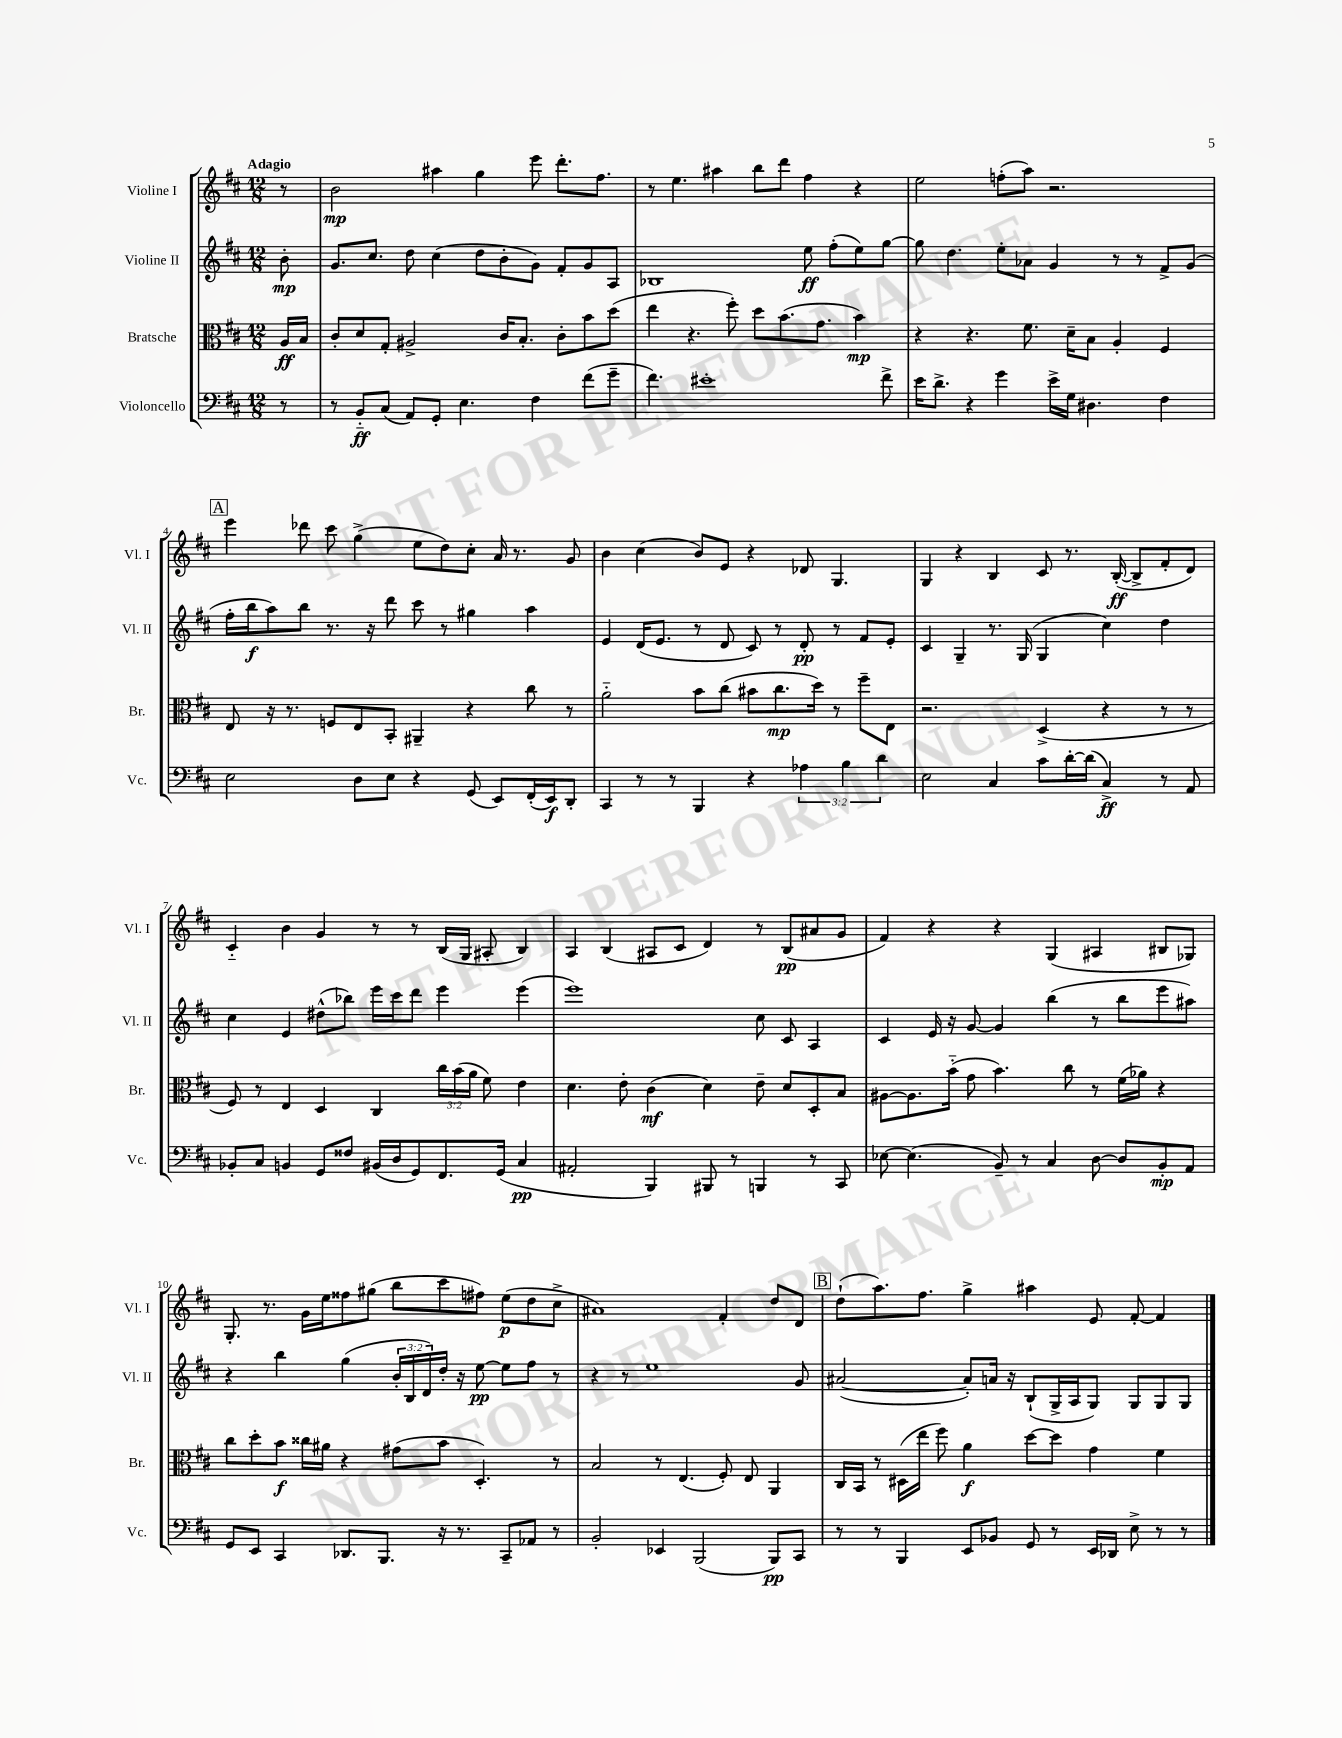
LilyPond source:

<<
\new StaffGroup <<
\new Staff = "s0" \with { instrumentName = "Violine I" shortInstrumentName = "Vl. I" } {
    \clef treble \key d \major \numericTimeSignature \time 12/8 \partial 8 \tempo "Adagio"
    r8 |
    b'2\mp ais''4 g''4 e'''8 d'''8.-. fis''8. |
    r8 e''4. ais''4 b''8 d'''8 fis''4 r4 |
    e''2 f''8-.( a''8) r2. |
    \mark \markup { \box "A" } e'''4 des'''8 cis'''8 g''4->( e''8 d''8) cis''8-. a'16 r8. g'8 |
    b'4 cis''4( b'8) e'8 r4 des'8 g4. |
    g4 r4 b4 cis'8 r8. b16~-.\ff( b8-> fis'8-. d'8) |
    cis'4-_ b'4 g'4 r8 r8 b16( g16 ais8-. b4) |
    a4 b4( ais8 cis'8 d'4) r8 b8\pp( ais'8 g'8 |
    fis'4) r4 r4 g4( ais4 bis8 ges8) |
    g8.-. r8. g'16 e''16 fisis''8 gis''8( b''8 cis'''8 fis''8) e''8\p( d''8 cis''8-> |
    ais'1) fis'4-. d''8 d'8 |
    \mark \markup { \box "B" } d''8-!( a''8.) fis''8. g''4-> ais''4 e'8 fis'8~-. fis'4 \bar "|." |
}
\new Staff = "s1" \with { instrumentName = "Violine II" shortInstrumentName = "Vl. II" } {
    \clef treble \key d \major \numericTimeSignature \time 12/8 \override Staff.TupletNumber.text = #tuplet-number::calc-fraction-text \partial 8
    b'8-.\mp |
    g'8. cis''8. d''8 cis''4( d''8 b'8-. g'8) fis'8-. g'8 a8 |
    bes1 e''8\ff fis''8-.( e''8) g''8~ |
    g''8 d''4. e''8-. aes'8 g'4 r8 r8 fis'8-> g'8( |
    \mark \markup { \box "A" } fis''16-. b''16\f a''8) b''8 r8. r16 d'''8 cis'''8 r8 gis''4 a''4 |
    e'4 d'16( e'8. r8 d'8 cis'8) r8 d'8-.\pp r8 fis'8 e'8-. |
    cis'4 g4-- r8. g16( g4 cis''4) d''4 |
    cis''4 e'4 dis''8-^( bes''8) e'''16 cis'''16 d'''8 e'''4 e'''4( |
    e'''1) cis''8 cis'8 a4 |
    cis'4 e'16 r16 g'8~ g'4 b''4( r8 b''8 e'''8 ais''8) |
    r4 b''4 g''4( \tuplet 3/2 { b'16-. b16 d'16) } d''16-. r16 e''8~\pp e''8 fis''8 r8 |
    r4 r8 e''1 g'8 |
    \mark \markup { \box "B" } ais'2~( ais'8-.) a'16 r16 b8-!( g16-> a16 g8) g8 g8 g8 \bar "|." |
}
\new Staff = "s2" \with { instrumentName = "Bratsche" shortInstrumentName = "Br." } {
    \clef alto \key d \major \numericTimeSignature \time 12/8 \override Staff.TupletNumber.text = #tuplet-number::calc-fraction-text \partial 8
    a16\ff b16 |
    cis'8-. d'8 g8-. ais2-> cis'16 b8.-. cis'8-. b'8 d''8( |
    e''4 r4. fis''8-.) d''8 b'8.( g'8. b'4\mp) |
    r4 r4. fis'8. d'16-- b8 a4-. fis4 |
    \mark \markup { \box "A" } e8 r16 r8. f8 e8 b,8-. ais,4-- r4 cis''8 r8 |
    a'2-_ b'8 cis''8( bis'8 cis''8.\mp d''16) r8 fis''8-- e8 |
    r2. d4->( r4 r8 r8 |
    fis8) r8 e4 d4 cis4 \tuplet 3/2 { cis''16 b'16( a'16 } fis'8) e'4 |
    d'4. e'8-. cis'4\mf( d'4) e'8-- d'8 d8-. b8 |
    ais8~ ais8. b'16-_( g'8 b'4.) cis''8 r8 fis'16( aes'16) r4 |
    cis''8 d''8-. b'8\f cisis''16 ais'16 r4 gis'8( b'8 d4.-.) r8 |
    b2 r8 e4.( fis8-.) e8 a,4 |
    \mark \markup { \box "B" } cis16 b,16 r8 dis16( e''16 fis''8) a'4\f d''8~ d''8 g'4 fis'4 \bar "|." |
}
\new Staff = "s3" \with { instrumentName = "Violoncello" shortInstrumentName = "Vc." } {
    \clef bass \key d \major \numericTimeSignature \time 12/8 \override Staff.TupletNumber.text = #tuplet-number::calc-fraction-text \partial 8
    r8 |
    r8 b,8-_\ff cis8( a,8) g,8-. e4. fis4 fis'8( g'8-- |
    fis'4.) eis'1-. fis'8-> |
    e'16 d'8.-> r4 g'4 e'16-> g16 dis4. fis4 |
    \mark \markup { \box "A" } e2 d8 e8 r4 g,8( e,8) fis,16-.( e,16\f) d,8-. |
    cis,4 r8 r8 b,,4 r4 \tuplet 3/2 { aes4 b4 d'4 } |
    e2 cis4 cis'8 d'16~-. d'16( cis4->\ff) r8 a,8 |
    bes,8-. cis8 b,4 g,8 fisis8 bis,16( d16 g,8) fis,8. g,16( cis4\pp |
    ais,2-. b,,4) bis,,8 r8 b,,4 r8 cis,8 |
    ees8~ ees4.( b,8--) r8 cis4 d8~ d8 b,8-.\mp a,8 |
    g,8 e,8 cis,4 des,8. b,,8. r16 r8. cis,8-- aes,8 r8 |
    b,2-. ees,4 b,,2( b,,8\pp) cis,8 |
    \mark \markup { \box "B" } r8 r8 b,,4 e,8 bes,8 g,8 r8 e,16 des,16 e8-> r8 r8 \bar "|." |
}
>>
>>
